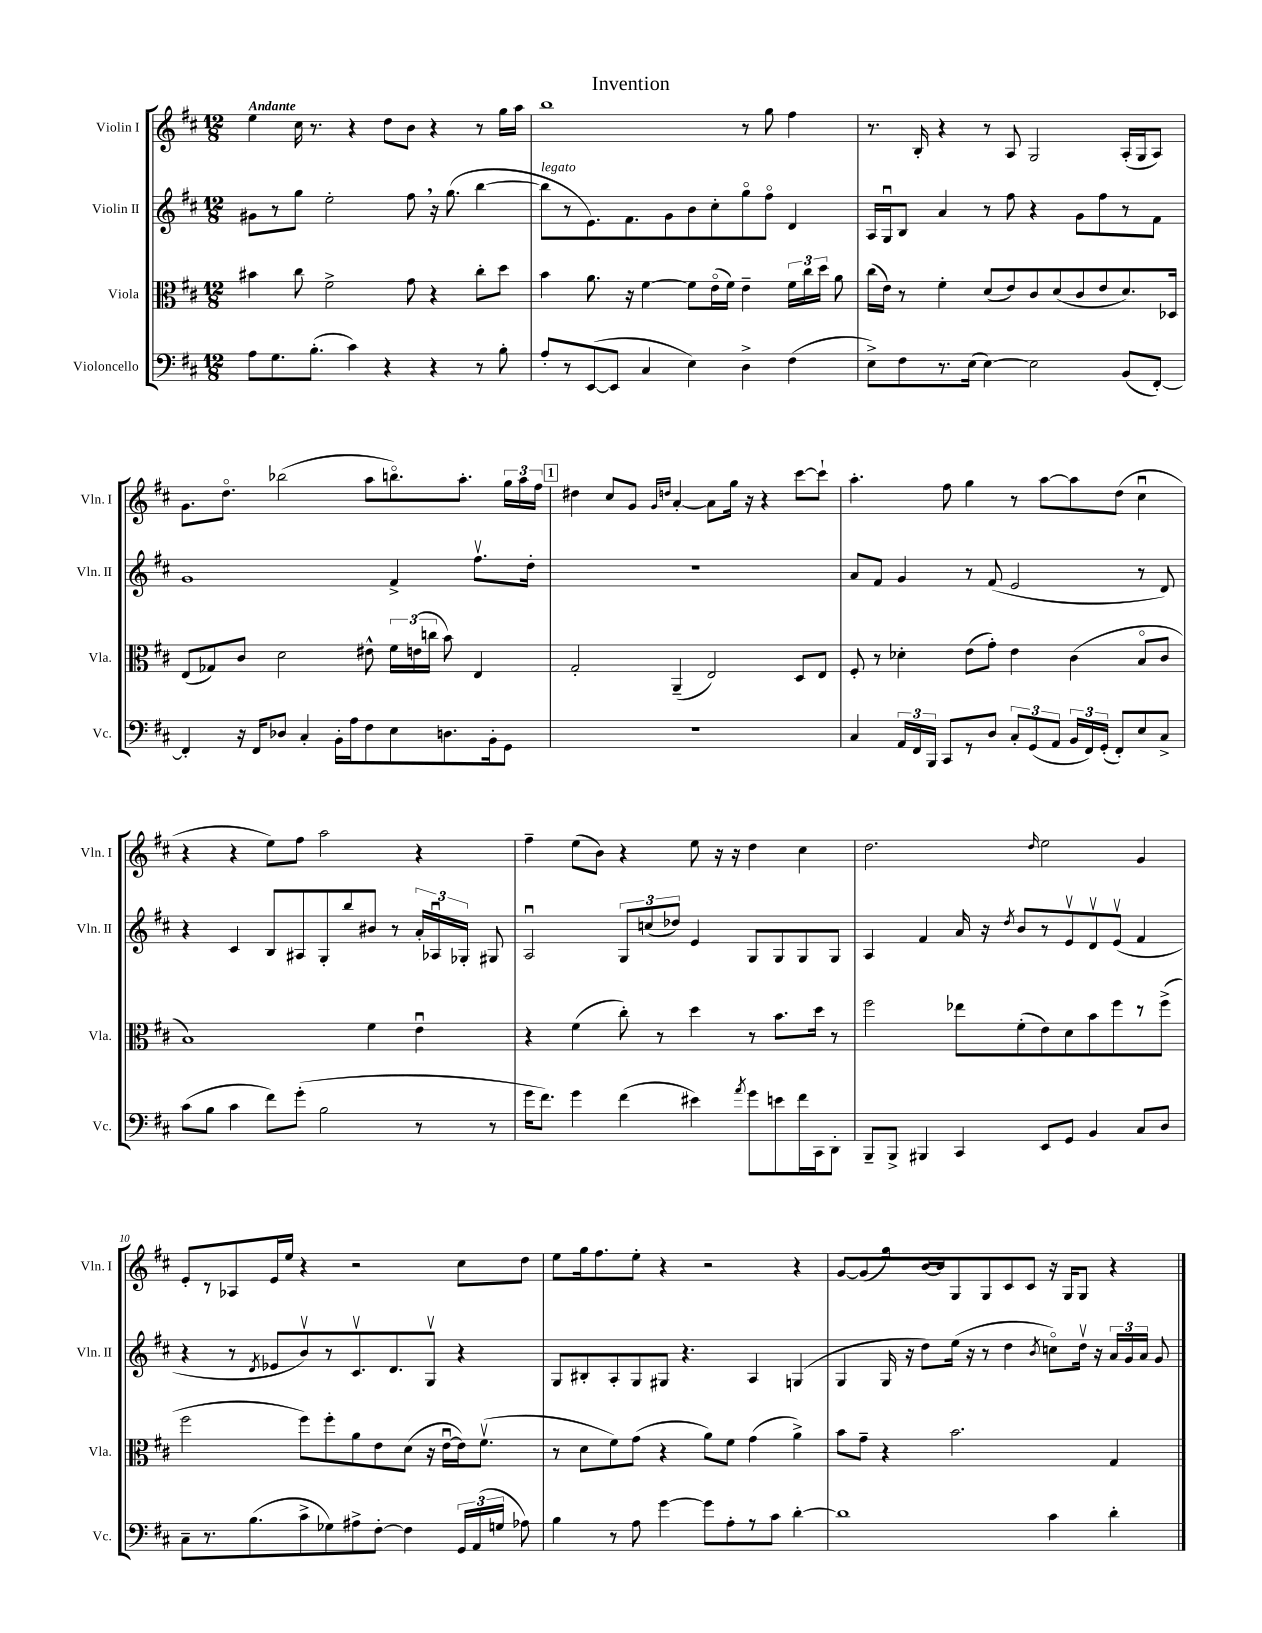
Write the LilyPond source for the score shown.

\header { title = "Invention" }
<<
\new StaffGroup <<
\new Staff = "s0" \with { instrumentName = "Violin I" shortInstrumentName = "Vln. I" } {
    \clef treble \key d \major \numericTimeSignature \time 12/8 \tempo "Andante"
    \autoBeamOff e''4 cis''16 r8. r4 d''8[ b'8] r4 r8 g''16[ a''16] |
    b''1 r8 g''8 fis''4 |
    r8. b16-. r4 r8 a8 g2 a16[-.( g16 a8]) |
    g'8.[ d''8.]\flageolet bes''2( a''8[ b''8.\flageolet) a''8.]-. \tuplet 3/2 { g''16[ a''16 fis''16] } |
    \mark \markup { \box "1" } dis''4 cis''8[ g'8] \grace { g'16[ d''16] } a'4~-. a'8[ g''16] r16 r4 cis'''8[~ cis'''8]-! |
    a''4.-. fis''8 g''4 r8 a''8[~ a''8 d''8]( cis''4\downbow |
    r4 r4 e''8[) fis''8] a''2 r4 |
    fis''4-- e''8[( b'8]) r4 e''8 r16 r16 d''4 cis''4 |
    d''2. \grace { d''16 } e''2 g'4 |
    e'8[-. r8 aes8 e'16 e''16] r4 r2 cis''8[ d''8] |
    e''8[ g''16 fis''8. e''8]-. r4 r2 r4 |
    g'8[~ g'8( g''8--) b'16~ b'16 g8 g8 cis'8 cis'8] r16 g16[ g8] r4 \bar "|." |
}
\new Staff = "s1" \with { instrumentName = "Violin II" shortInstrumentName = "Vln. II" } {
    \clef treble \key d \major \numericTimeSignature \time 12/8
    \autoBeamOff gis'8[ r8 g''8] e''2-. fis''8 \breathe r16 g''8.( b''4~ |
    b''8[^\markup { \italic "legato" } r8 e'8.) fis'8. g'8 b'8 cis''8-. g''8\flageolet fis''8]\flageolet d'4 |
    a16[ g16\downbow b8] a'4 r8 fis''8 r4 g'8[ fis''8 r8 fis'8] |
    g'1 fis'4-> fis''8.[\upbow d''16]-. |
    \mark \markup { \box "1" } R1. |
    a'8[ fis'8] g'4 r8 fis'8( e'2 r8 d'8) |
    r4 cis'4 b8[ ais8 g8-. b''8 bis'8] r8 \tuplet 3/2 { a'16[-. aes16\downbow ges16]-. } gis8 |
    a2\downbow \tuplet 3/2 { g8[ c''8( des''8]) } e'4 g8[ g8 g8 g8] |
    a4 fis'4 a'16 r16 \acciaccatura { d''8 } b'8[ r8 e'8\upbow d'8\upbow e'8]\upbow( fis'4 |
    r4 r8 \acciaccatura { d'8 } ees'8[ b'8\upbow) r8 cis'8.\upbow d'8. g8]\upbow r4 |
    g8[ bis8-. a8-. g8 gis8] r4. a4 g4( |
    g4 g16 r16 d''8[) e''16]( r16 r8 d''4 \acciaccatura { b'8 } c''8[\flageolet) d''16]\upbow r16 \tuplet 3/2 { a'16[ g'16 a'16] } g'8 \bar "|." |
}
\new Staff = "s2" \with { instrumentName = "Viola" shortInstrumentName = "Vla." } {
    \clef alto \key d \major \numericTimeSignature \time 12/8
    \autoBeamOff bis'4 cis''8 fis'2-> g'8 r4 cis''8[-. d''8] |
    b'4 a'8. r16 fis'4~ fis'8[ e'16\flageolet( fis'16]) e'4-- \tuplet 3/2 { fis'16[ cis''16 d''16] } a'8 |
    cis''16[( e'16]) r8 fis'4-. d'8[( e'8) cis'8 d'8( cis'8 e'8 d'8.) des16] |
    e8[( ges8) cis'8] d'2 eis'8-^ \tuplet 3/2 { fis'16[ e'16( c''16] } b'8) e4 |
    \mark \markup { \box "1" } g2-. a,4--( e2) d8[ e8] |
    fis8-. r8 des'4-. e'8[( g'8]-.) e'4 cis'4( b8[\flageolet cis'8] |
    b1) fis'4 e'4\downbow |
    r4 fis'4( cis''8-.) r8 d''4 r8 b'8.[ d''16] r8 |
    fis''2 ees''8[ fis'8-.( e'8) d'8 b'8 fis''8 r8 fis''8]->( |
    fis''2 fis''8[) fis''8-. a'8 e'8 d'8]( r16 e'16[~\downbow e'16) fis'8.]\upbow( |
    r8 d'8[ fis'8) g'8]( r4 a'8[) fis'8] g'4( a'4->) |
    b'8[ g'8]-- r4 b'2. g4 \bar "|." |
}
\new Staff = "s3" \with { instrumentName = "Violoncello" shortInstrumentName = "Vc." } {
    \clef bass \key d \major \numericTimeSignature \time 12/8
    \autoBeamOff a8[ g8. b8.]-.( cis'4) r4 r4 r8 b8-. |
    a8[-. r8 e,8~( e,8] cis4 e4) d4-> fis4( |
    e8[->) fis8 r8. e16]( e4~) e2 b,8[( fis,8]~-.) |
    fis,4-. r16 fis,16[ des8] cis4-. b,16[-. a16 fis8 e8 d8. b,16-. g,8] |
    \mark \markup { \box "1" } R1. |
    cis4 \tuplet 3/2 { a,16[ fis,16 b,,16] } cis,8[ r8 d8] \tuplet 3/2 { cis8[-. g,8( a,8] } \tuplet 3/2 { b,16[ fis,16) g,16]-.( } fis,8[-.) e8 cis8]-> |
    cis'8[( b8] cis'4 fis'8[) g'8]-.( b2 r8 r8 |
    g'16[ fis'8.]) g'4 fis'4( eis'4) \acciaccatura { a'8 } g'8[ e'8 fis'16 cis,16 d,8]-. |
    b,,8[-- b,,8]-> bis,,4 cis,4 e,8[ g,8] b,4 cis8[ d8] |
    cis8[-- r8. b8.( cis'8-> ges8) ais8-> fis8]~-. fis4 \tuplet 3/2 { g,16[ a,16( g16] } aes8) |
    b4 r8 a8 g'4~ g'8[ a8-. r8 cis'8] d'4~-. |
    d'1 cis'4 d'4-. \bar "|." |
}
>>
>>
\layout { \context { \Score \override BarNumber.break-visibility = ##(#f #t #t) barNumberVisibility = #(every-nth-bar-number-visible 5) } }
